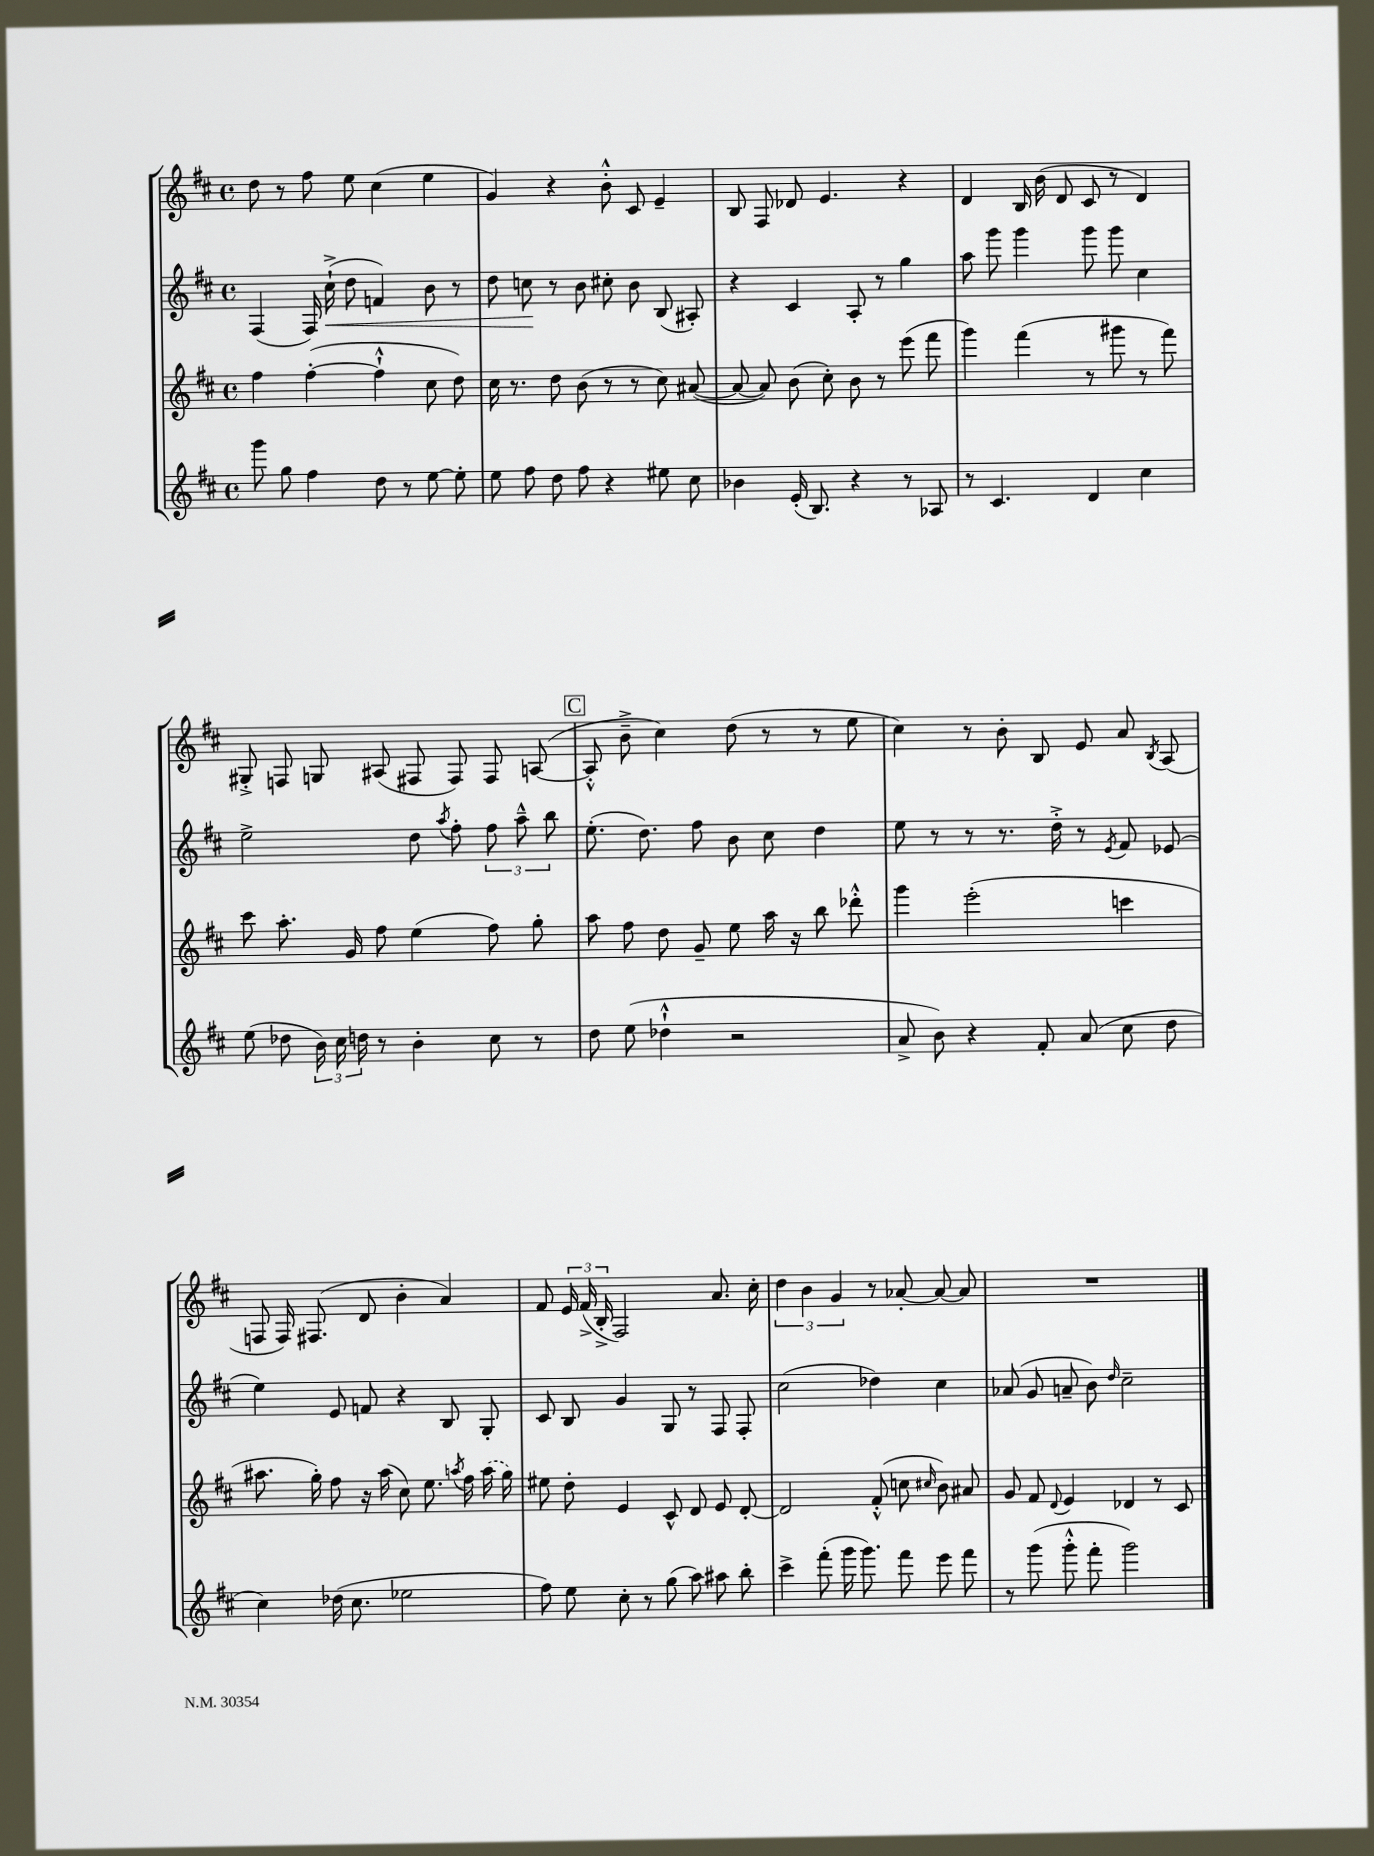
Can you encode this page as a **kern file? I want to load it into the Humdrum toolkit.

**kern	**kern	**kern	**kern
*staff4	*staff3	*staff2	*staff1
*clefG2	*clefG2	*clefG2	*clefG2
*k[f#c#]	*k[f#c#]	*k[f#c#]	*k[f#c#]
*M4/4	*M4/4	*M4/4	*M4/4
*met(c)	*met(c)	*met(c)	*met(c)
8ggg	4ff#	(4F#	8dd
8gg	.	.	8r
4ff#	([4ff#'	16F#)	8ff#
.	.	(16cc#`^	.
.	.	8dd	8ee
8dd	4ff#`^^]	4f)	(4cc#
8r	.	.	.
[8ee	8cc#	8b	4ee
8ee']	8dd)	8r	.
=	=	=	=
8ee	16cc#	8dd	4g)
.	8.r	.	.
8ff#	.	8cc	.
8dd	8dd	8r	4r
8ff#	(8b	8b	.
4r	8r	8cc#'	8b'^^
.	8r	8b	8c#
8ee#	8cc#)	(8B	4e~
8cc#	([8a#	8A#')	.
=	=	=	=
4b-	8a#_	4r	8B
.	8a#])	.	8F#
(16e'	(8b	4c#	8d-
8.B)	.	.	.
.	8cc#')	.	4.e
4r	8b	8A'	.
.	8r	8r	.
8r	(8eee	4gg	4r
8A-	8fff#	.	.
=	=	=	=
8r	4ggg)	8aa	4d
4.c#	.	8ggg	.
.	(4fff#	4ggg	16B
.	.	.	(16b
.	.	.	8d
4d	8r	8ggg	8c#
.	8ggg#	8ggg	8r
4cc#	8r	4cc#	4d)
.	8fff#)	.	.
=	=	=	=
(8ee	8ccc#	2ee^	8G#'^
8dd-	8.aa'	.	8F
24b)	.	.	8G
24cc#	.	.	.
.	16g	.	.
24dd	.	.	.
8r	8ff#	.	(8A#
4b'	(4ee	8dd	8F#
.	.	8qaa	.
.	.	8ff#'	8F#)
8cc#	8ff#)	12ff#	8F#
.	.	12aa~^^	.
8r	8gg'	.	([8A
.	.	12bb	.
=	=	=	=
8dd	8aa	(8.ee'	8A'^^]
(8ee	8ff#	.	8b~^
.	.	8.dd)	.
4dd-`^^	8dd	.	4cc#)
.	8g~	8ff#	.
2r	8ee	8b	(8dd
.	16aa	8cc#	8r
.	16r	.	.
.	8bb	4dd	8r
.	8ddd-'^^	.	8ee
=	=	=	=
8a^	4ggg	8ee	4cc#)
8b)	.	8r	.
4r	(2eee'	8r	8r
.	.	8.r	8b'
8f#'	.	.	8B
.	.	16dd'^	.
(8a	.	8r	8e
.	.	8qe	.
8cc#	4ccc	8f#	8a
.	.	.	8qB
8dd	.	(8e-	(8A
=	=	=	=
4cc#)	8.aa#	4ee)	8F
.	.	.	16F)
.	16gg')	.	(8.F#
(16dd-	8ff#	8e	.
8.cc#	.	.	.
.	16r	8f	8d
.	(16aa#	.	.
2ee-	8cc#)	4r	4b'
.	8.ee	.	.
.	.	8B	4a)
.	8qaa	.	.
.	16ff#	.	.
.	(16aa	8G'	.
.	16gg)	.	.
=	=	=	=
8ff#)	8ee#	8c#	8f#
8ee	8dd'	8B	24e
.	.	.	(24f#^
.	.	.	24B'^
8cc#'	4e	4g	2F#)
8r	.	.	.
(8gg	8c#^^	8G	.
8aa)	8d	8r	.
8aa#	8e	8F#	8.a
8bb'	[8d'	8F#'	.
.	.	.	16cc#'
=	=	=	=
4ccc#^	2d]	(2cc#	6dd
.	.	.	6b
(8fff#'	.	.	.
.	.	.	6g
16ggg	.	.	.
8.ggg)	.	.	.
.	(8f#'^^	4dd-)	8r
8fff#	8cc	.	[8a-'
.	16qqcc#	.	.
8eee	8b)	4cc#	8a-_
8fff#	8a#	.	8a-]
=	=	=	=
8r	8g	(8a-	1r
(8ggg	8f#	8g	.
.	8qqd	.	.
8ggg'^^	4e	8a~	.
8fff#'	.	8b)	.
.	.	16qqdd	.
2ggg)	4d-	2cc#~	.
.	8r	.	.
.	8c#	.	.
==	==	==	==
*-	*-	*-	*-
